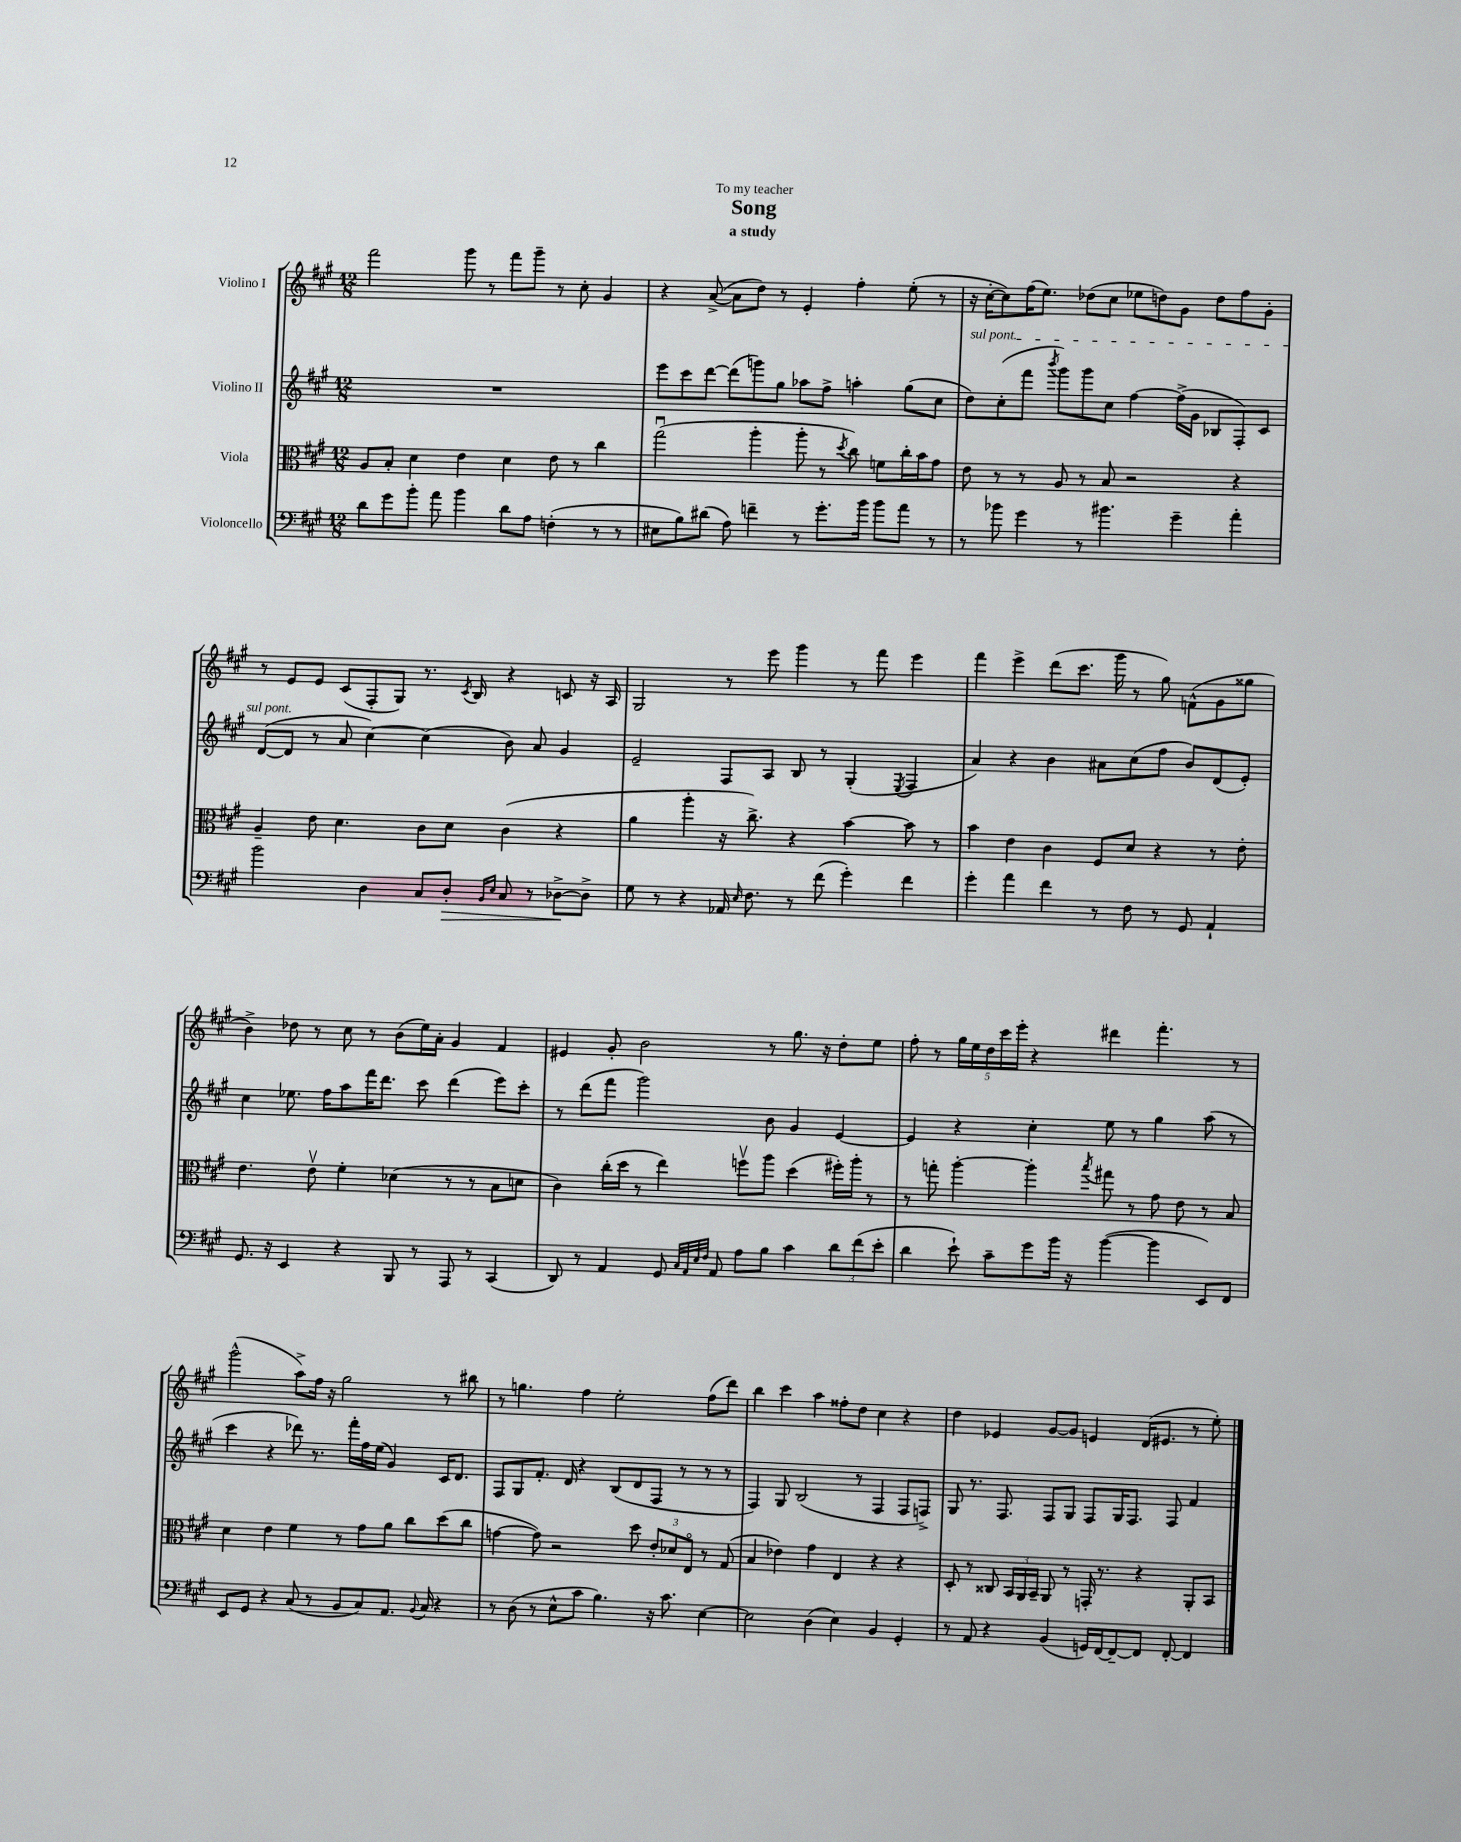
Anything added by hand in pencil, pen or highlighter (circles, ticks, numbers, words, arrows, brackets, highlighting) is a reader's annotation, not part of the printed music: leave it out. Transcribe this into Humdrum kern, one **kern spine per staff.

**kern	**dynam	**kern	**kern	**kern
*part4	*part4	*part3	*part2	*part1
*staff4	*staff4	*staff3	*staff2	*staff1
*I"Violoncello	*	*I"Viola	*I"Violino II	*I"Violino I
*clefF4	*	*clefC3	*clefG2	*clefG2
*k[f#c#g#]	*	*k[f#c#g#]	*k[f#c#g#]	*k[f#c#g#]
*M12/8	*	*M12/8	*M12/8	*M12/8
=1	=1	=1	=1	=1
8d\L	.	8A/L	1.r	2fff#\
8g#\	.	8B'/J	.	.
8b'\J	.	4d\	.	.
8a\	.	.	.	.
4b\	.	4e\	.	8ggg#\
.	.	.	.	8r
8d\L	.	4d\	.	8fff#\L
8A\J	.	.	.	8ggg#~\J
(4Fn'\	.	8e\	.	8r
.	.	8r	.	8cc#'\
8r	.	4cc#\	.	4g#/
8r	.	.	.	.
=2	=2	=2	=2	=2
8E#X\L	.	(2gg#u\	8eee\L	4r
8B\)	.	.	8ccc#\	.
(8d#X\J	.	.	[8ddd\J	([8a^/
8A\)	.	.	(8ddd\L]	8a\L]
4fn~\	.	4aa'\	8gggn\)	8dd\J)
.	.	.	8gg#\J	8r
8r	.	8aa'\	8aa-X\L	4e'/
8.g#'\L	.	8r	8ff#^\J	.
.	.	8qdd/	.	.
.	.	8cc#\)	4aan'\	4ff#'\
16b\Jk	.	.	.	.
8b\L	.	8fn\L	.	.
8a\J	.	16cc#'\L	(8gg#\L	(8ee'\
.	.	16b\J	.	.
8r	.	8g#\J	8cc#\J	8r
=3	=3	=3	=3	=3
!	!	!	!LO:TX:a:i:t=sul pont.	!
8r	.	8e\	8dd\L)	16r
.	.	.	.	[16cc#'\KL
8b-X\	.	8r	(8cc#'\	8cc#\])
4g#\	.	8r	8fff#\J	(16ff#\K
.	.	.	.	8.ee\J)
.	.	.	8qbbb/	.
.	.	8A/	8ggg#\L)	.
8r	.	8r	8ggg#\	(8dd-X\L
4.b#X\	.	8B/	8cc#\J	8cc#\J
.	.	2r	[4ff#\	8ee-X\L
.	.	.	.	8ddn\)
4g#~\	.	.	(16ff#^\LL]	8g#\J
.	.	.	16g#\JJ	.
.	.	.	8B-X/L	8dd\L
4a'\	.	4r	8F#'/)	8ff#\
.	.	.	8c#/J	8g#'\J
!!LO:LB:g=z
=4	=4	=4	=4	=4
2b\	.	4A~/	([8d/L	8r
.	.	.	8d/J]	8e/L
.	.	8e\	8r	8e/J
.	.	4.d\	8a/	(8c#/L
4D\	.	.	[4cc#\)	8F#'/
.	.	.	.	8G#/J)
8C#/L	.	8c#\L	(4cc#\]	8.r
!	!LO:HP:b	!	!	!
8D'/J	>	8d\J	.	.
.	.	.	.	8qc#/
.	.	.	.	16B/
16qqBB/LL	.	.	.	.
16qqE/JJ	.	.	.	.
8C#/	.	(4c#\	8b\)	4r
8r	.	.	8a/	.
[8D-X^\L	.	4r	4g#/	8cn/
8D-^\J]	]	.	.	16r
.	.	.	.	16A/
=5	=5	=5	=5	=5
8G#\	.	4a\	2e~/	2G#/
8r	.	.	.	.
4r	.	4aa'\	.	.
16AA-X/	.	16r	8F#/L	8r
16qqE/	.	.	.	.
8.F#\	.	8.cc#^\)	.	.
.	.	.	8A/J	8eee\
8r	.	4r	8B/	4ggg#\
(8f#\	.	.	8r	.
4g#'\)	.	[4b\	(4G#'/	8r
.	.	.	.	8fff#\
.	.	.	8qE/	.
4f#\	.	8b\]	4F#/	4eee\
.	.	8r	.	.
=6	=6	=6	=6	=6
4g#'\	.	4b\	4a/)	4fff#\
4a\	.	4e\	4r	4eee^\
4f#\	.	4c#\	4b\	(8ddd\L
.	.	.	.	8.ccc#\J
8r	.	8F#/L	8a#X\L	.
.	.	.	.	16ggg#\
8F#\	.	8d/J	(8cc#\	8r
8r	.	4r	8ff#\J	8gg#\)
8GG#/	.	.	8b/L)	(8fn^^\L
4AA`/	.	8r	(8d/	8g#\
.	.	8e'\	8e'/J)	8gg##X\J
!!LO:LB:g=z
=7	=7	=7	=7	=7
8.GG#/	.	4.e\	4cc#\	4b^\)
16r	.	.	.	.
4EE/	.	.	8.ee-X\	8dd-X\
.	.	8ev\	.	8r
.	.	.	16ff#\KL	.
4r	.	4f#'\	8aa\	8cc#\
.	.	.	16fff#\K	8r
.	.	.	8.ddd\J	.
8BBB/	.	(4d-X\	.	(8b\L
8r	.	.	8ccc#\	16ee\L)
.	.	.	.	16a'\JJ
8AAA/	.	8r	(4ddd\	4g#/
8r	.	8r	.	.
(4CC#/	.	8B\L	8eee\L)	4f#/
.	.	8dn\J	8ccc#'\J	.
=8	=8	=8	=8	=8
8DD/)	.	4c#\)	8r	4e#X/
8r	.	.	(8ddd\L	.
4AA/	.	(16cc#'\LL	8fff#\J	8g#'/
.	.	16dd\JJ	.	.
.	.	8r	2ggg#\)	2b\
8GG#/	.	4ee\)	.	.
32qqC#/LLL	.	.	.	.
32qqAA/	.	.	.	.
32qqE/	.	.	.	.
32qqF#/JJJ	.	.	.	.
8AA/	.	.	.	.
8A\L	.	8ffnv\L	.	.
8B\J	.	8aa\J	8b\	8r
4c#\	.	(4dd\	4g#/	8.gg#\
.	.	.	.	16r
12d\L	.	16ff#X'\LL)	[4e/	8dd'\L
.	.	16aa'\JJ	.	.
(12f#\	.	.	.	.
.	.	8r	.	8ee\J
12e'\J	.	.	.	.
=9	=9	=9	=9	=9
4d\	.	8r	4e/]	8ff#'\
.	.	8ggn'\	.	8r
8e`\)	.	[4aa'\	4r	20gg#\LL
.	.	.	.	20ee\
.	.	.	.	20dd\
8c#~\L	.	.	.	.
.	.	.	.	20ccc#\
.	.	.	.	20eee'\JJ
8g#\	.	4aa'\]	4cc#'\	4r
16b\Jk	.	.	.	.
16r	.	.	.	.
.	.	8qbb/	.	.
([4b\	.	8gg#X\	8ee\	4ddd#X\
.	.	8r	8r	.
4b\]	.	8g#\	4gg#\	4.fff#'\
.	.	8e\	.	.
8EE/L)	.	8r	(8aa\	.
8FF#/J	.	8B/	8r	8r
!!LO:LB:g=z
=10	=10	=10	=10	=10
8EE/L	.	4d\	4ccc#\	(2ggg#^^\
8GG#/J	.	.	.	.
4r	.	4e\	4r	.
(8C#/	.	4f#\	8ddd-X\)	8aa^\L)
8r	.	.	8.r	16ff#\Jk
.	.	.	.	16r
8BB/L	.	8r	.	2gg#\
.	.	.	16fff#'\LL	.
8C#/)	.	8g#\L	16ff#\	.
.	.	.	(16ee\JJ	.
8.AA/J	.	8a\J	4g#/)	.
.	.	8cc#\L	.	.
8qqBB/	.	.	.	.
16C#/	.	.	.	.
4r	.	(8dd\	16c#/KL	8r
.	.	.	8.d/J	.
.	.	8cc#\J	.	8bb#X\
=11	=11	=11	=11	=11
8r	.	[4gn\	8F#/L	8r
(8D\	.	.	8G#/	4.ggn\
8r	.	8g\])	8.f#'/J	.
8E^^\L	.	2r	.	.
.	.	.	16d/	.
8c#\J	.	.	4r	4ff#\
4.B\)	.	.	.	.
.	.	.	(8B/L	2ee'\
.	.	8dd\	8d/	.
16r	.	12e'/L	8F#/J	.
8.c#\	.	.	.	.
.	.	12d-X/	.	.
.	.	.	8r	.
.	.	12E/J	.	.
[4E\	.	8r	8r	(8ff#\L
.	.	(8G#/	8r	8ddd\J)
=12	=12	=12	=12	=12
2E\]	.	4B/	4F#/)	4bb\
.	.	4e-X\)	8G#/	4ccc#\
.	.	.	(2B/	.
(4D\	.	4g#\	.	4aa\
4E\)	.	4E/	.	8ff##X'\L
.	.	.	8r	8dd\J
4BB/	.	4r	4F#/	4cc#\
4GG#'/	.	4r	8F#/L	4r
.	.	.	8Fn^/J)	.
=13	=13	=13	=13	=13
8r	.	8D'/	8G#/	4dd\
8AA/	.	8r	8.r	.
4r	.	8C##X/	.	4e-X/
.	.	.	8.F#/	.
.	.	24BB/LL	.	.
.	.	24AA/	.	.
.	.	24BB~/JJ	.	.
(4BB/	.	8AA/	8F#/L	[8g#/L
.	.	8r	8G#/J	8g#/J]
16GGn/LL)	.	16GGn'/	8F#/L	4en/
[16FF#/J	.	8.r	.	.
8FF#~/_	.	.	16G#/K	.
.	.	.	8.F#/J	.
8FF#/J]	.	4r	.	(16d/KL
.	.	.	.	8.e#X/J
[8FF#'/	.	.	8F#/	.
4FF#/]	.	8AA'/L	4f#/	8r
.	.	8BB/J	.	8ee'\)
==	==	==	==	==
*-	*-	*-	*-	*-
